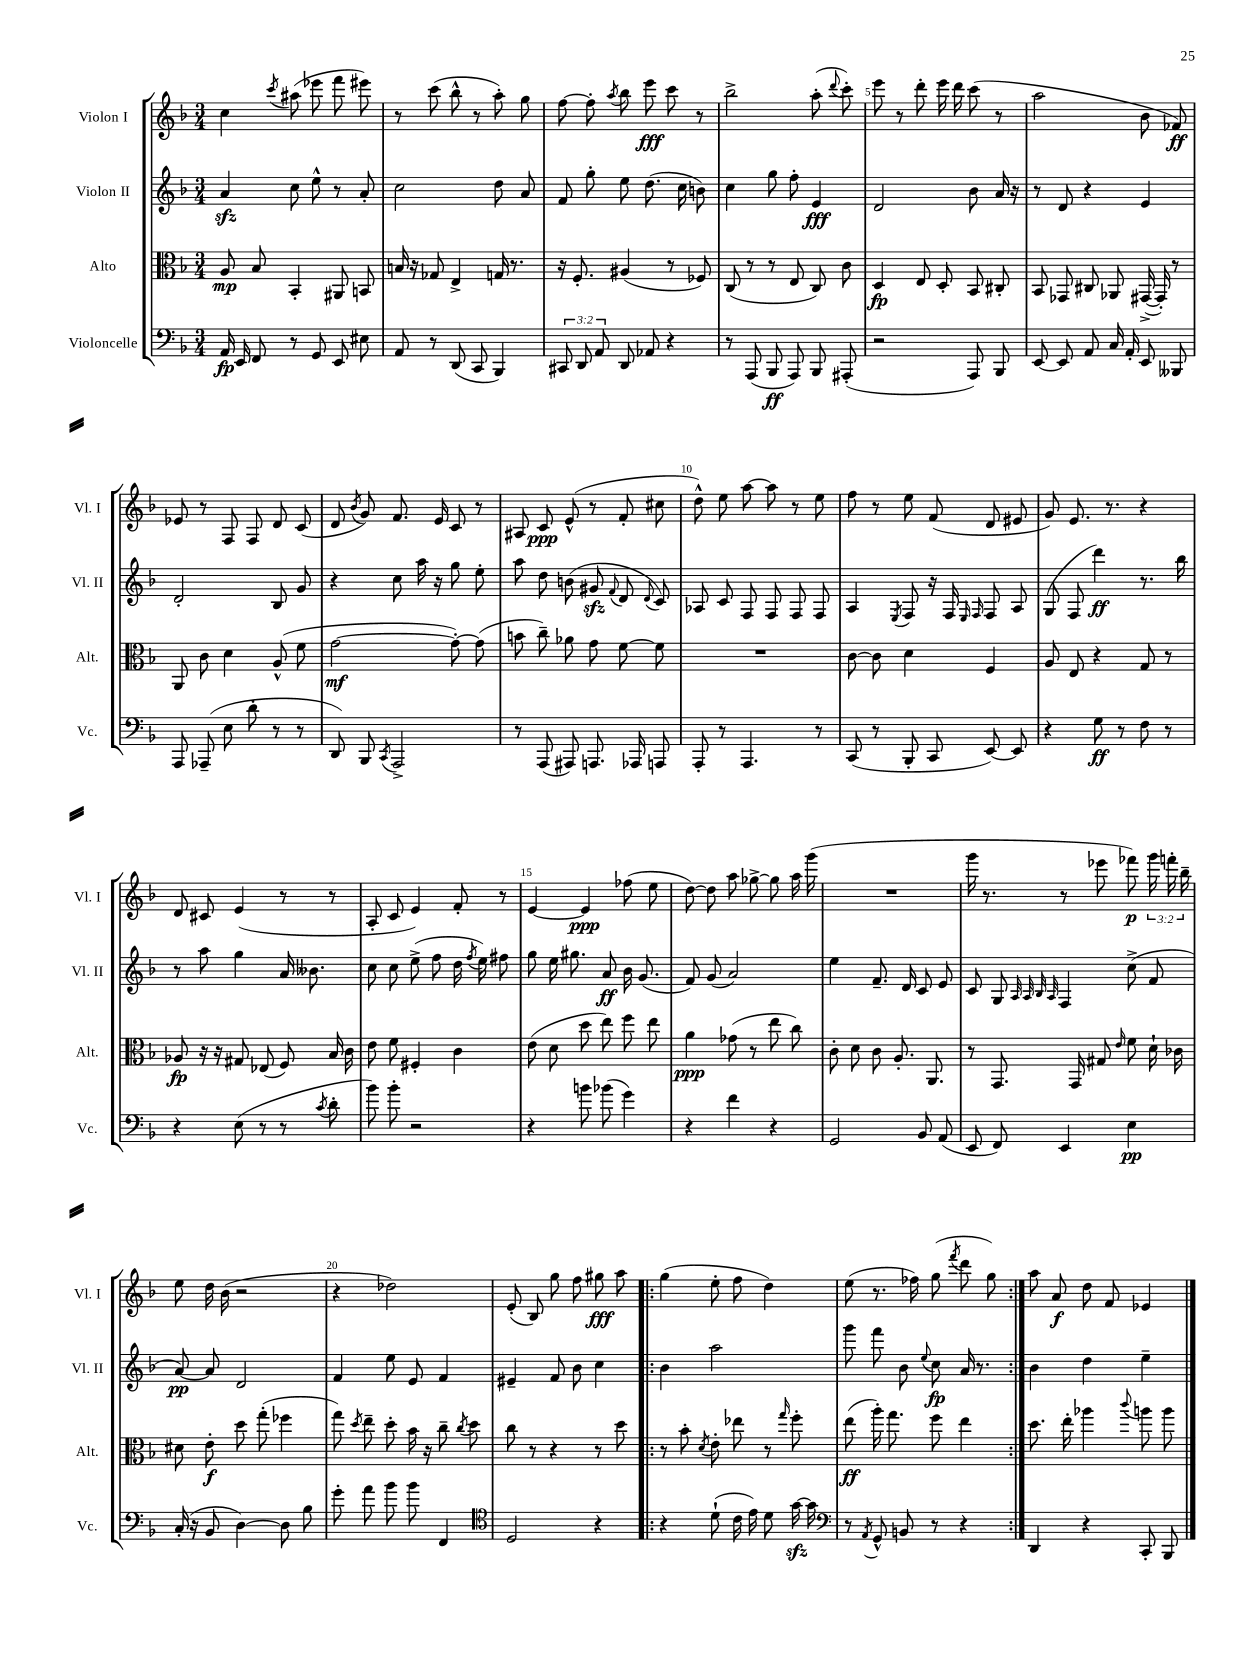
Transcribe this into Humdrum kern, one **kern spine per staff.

**kern	**kern	**kern	**kern
*staff4	*staff3	*staff2	*staff1
*clefF4	*clefC3	*clefG2	*clefG2
*k[b-]	*k[b-]	*k[b-]	*k[b-]
*M3/4	*M3/4	*M3/4	*M3/4
16AA/	8A/	4a/	4cc\
16EE/	.	.	.
8FF/	8B-/	.	.
.	.	.	8qccc/
8r	4BB-'/	8cc\	(8aa#\
8GG/	.	8ee^^\	8eee-\
8EE/	8AA#/	8r	8fff\
8E#\	8BB/	8a'/	8eee#\)
=	=	=	=
8AA/	16B/	2cc\	8r
.	16r	.	.
8r	8G-/	.	(8ccc\
(8DD/	4E^/	.	8bb-^^\
8CC/	.	.	8r
4BBB-/)	16G/	8dd\	8aa'\)
.	8.r	.	.
.	.	8a/	8gg\
=	=	=	=
12CC#/	16r	8f/	[8ff\
.	8.F'/	.	.
12DD/	.	.	.
.	.	8gg'\	8ff'\]
12AA/	.	.	.
.	.	.	8qaa/
8DD/	(4A#/	8ee\	8bb-\
8AA-/	.	(8.dd\	8eee\
4r	8r	.	8ccc\
.	.	16cc\	.
.	8F-/)	8b\)	8r
=	=	=	=
8r	(8C/	4cc\	2bb-^\
(8AAA/	8r	.	.
8BBB-/	8r	8gg\	.
8AAA/)	8E/	8ff'\	.
8BBB-/	8C/)	4e/	(8aa'\
.	.	.	8qqddd/
(8AAA#'/	8c\	.	8ccc'\)
=	=	=	=
2r	4D/	2d/	8eee\
.	.	.	8r
.	8E/	.	8ddd'\
.	8D'/	.	16eee\
.	.	.	16ddd\
8AAA/)	8BB-/	8b-\	(8ccc\
8BBB-/	8C#'/	16a/	8r
.	.	16r	.
=	=	=	=
[8EE/	8BB-/	8r	2aa\
8EE/]	8GG-/	8d/	.
8AA/	8C#/	4r	.
16C/	8AA-/	.	.
16AA'/	.	.	.
8EE/	([16GG#^/	4e/	8b-\
.	16GG#'/])	.	.
8BBB--/	8r	.	8f-/)
=	=	=	=
8AAA/	8AA/	2d'/	8e-/
(8AAA-~/	8c\	.	8r
8E\	4d\	.	8F/
8d'\	.	.	8F/
8r	(8A^^/	8B-/	8d/
8r	8f\	8g/	(8c/
=	=	=	=
8DD/)	[2g\	4r	8d/
.	.	.	8qb-/
8BBB-/	.	.	8g/)
8qCC/	.	.	.
2AAA^/	.	8cc\	8.f/
.	.	16aa\	.
.	.	16r	16e/
.	8g'\_)	8gg\	8c/
.	(8g\]	8ee'\	8r
=	=	=	=
8r	8b\	8aa\	8A#/
(8AAA/	8cc~\)	8dd\	8c/
8AAA#/)	8a-\	(8b\	(8e^^/
8.AAA/	8g\	8g#/	8r
.	.	8qqf/	.
.	[8f\	8d/	8f'/
16AAA-/	.	.	.
.	.	8qqd/	.
8AAA/	8f\]	8c/)	8cc#\
=	=	=	=
8AAA'/	2.r	8A-/	8dd^^\)
8r	.	8c/	8ee\
4.AAA/	.	8F/	[8aa\
.	.	8F/	8aa\]
.	.	8F/	8r
8r	.	8F/	8ee\
=	=	=	=
(8CC/	[8c\	4A/	8ff\
8r	8c\]	.	8r
.	.	8qE/	.
8BBB-'/	4d\	8F/	8ee\
8CC/	.	16r	(8f/
.	.	16F/	.
.	.	16qqE/	.
.	.	16qqF/	.
[8EE/)	4F/	8F/	8d/
8EE/]	.	8A/	8e#/
=	=	=	=
4r	8A/	(8G/	8g/)
.	8E/	8F/	8.e/
8G\	4r	4ddd\)	.
.	.	.	8.r
8r	.	.	.
8F\	8G/	8.r	4r
8r	8r	.	.
.	.	16bb-\	.
=	=	=	=
4r	8A-/	8r	8d/
.	16r	8aa\	8c#/
.	16r	.	.
(8E\	8G#/	4gg\	(4e/
8r	(8E-/	.	.
8r	8F/)	16a/	8r
.	.	8.b--\	.
8qc/	.	.	.
8d'\	16B-/	.	8r
.	16c\	.	.
=	=	=	=
8b-\)	8e\	8cc\	8A'/
8b-'\	8f\	8cc\	8c/
2r	4F#'/	(8ee^\	4e/)
.	.	8ff\	.
.	4c\	16dd\	8f'/
.	.	8qff/	.
.	.	16ee\)	.
.	.	8ff#\	8r
=	=	=	=
4r	(8e\	8gg\	[4e/
.	8d\	16ee\	.
.	.	8.gg#\	.
8b\	8dd\	.	4e/]
(8b-\	8ee\)	8a/	.
4g\)	8ff\	16b-\	(8ff-\
.	.	(8.g/	.
.	8ee\	.	8ee\
=	=	=	=
4r	4a\	8f/)	[8dd\)
.	.	(8g/	8dd\]
4f\	(8g-\	2a/)	8aa\
.	8r	.	[8gg-^\
4r	8ee\	.	8gg-\]
.	8cc\)	.	16aa\
.	.	.	(16ggg\
=	=	=	=
2GG/	8c'\	4ee\	2.r
.	8d\	.	.
.	8c\	8.f~/	.
.	8.A'/	.	.
.	.	16d/	.
8BB-/	.	8c/	.
.	8.AA/	.	.
(8AA/	.	8e/	.
=	=	=	=
8EE/	8r	8c/	16ggg\
.	.	.	8.r
8FF/)	8.GG/	8G/	.
.	.	32qqA/	.
.	.	32qqA/	.
.	.	32qqB-/	.
.	.	32qqA/	.
4EE/	.	4F/	8r
.	16GG/	.	.
.	8G#/	.	8eee-\
.	16qqe/	.	.
4E\	8f\	(8cc^\	8fff-\)
.	16d`\	8f/	24ggg\
.	.	.	24fff'\
.	16c-\	.	.
.	.	.	24bb-~\
=	=	=	=
(16C'/	8d#\	[8a/)	8ee\
16r	.	.	.
8BB-/	8e'\	8a/]	16dd\
.	.	.	(16b-\
[4D\)	8dd\	2d/	2r
.	(8gg'\	.	.
8D\]	4ff-\	.	.
8B-\	.	.	.
=	=	=	=
8g'\	8gg\)	4f/	4r
.	8qdd/	.	.
8a\	8ee~\	.	.
8b-\	8dd'\	8ee\	2dd-\)
8b-\	16b-\	8e/	.
.	16r	.	.
4FF/	8cc~\	4f/	.
.	8qcc/	.	.
.	8dd\	.	.
=	=	=	=
*clefC4	*	*	*
2D/	8cc\	4e#~/	(8e'/
.	8r	.	8B-/)
.	4r	8f/	8gg\
.	.	8b-\	8ff\
4r	8r	4cc\	8gg#\
.	8dd\	.	8aa\
=!|:	=!|:	=!|:	=!|:
4r	8r	4b-\	(4gg\
.	8b-'\	.	.
.	8qd/	.	.
(8d`\	8e'\	2aa\	8ee'\
16c\	8ee-\	.	8ff\
16e\)	.	.	.
8d\	8r	.	4dd\)
.	16qqgg/	.	.
[16g\	8ff'\	.	.
16g\]	.	.	.
=	=	=	=
*clefF4	*	*	*
8r	(8ee\	8ggg\	(8ee\
8qAA/	.	.	.
8GG^^/	16aa'\)	8fff\	8.r
.	8.gg\	.	.
8BB/	.	8b-\	.
.	.	.	16ff-\)
.	.	8qqee/	.
8r	8ff\	8cc\	(8gg\
.	.	.	8qfff/
4r	4ee\	16a/	8ddd\
.	.	8.r	.
.	.	.	8gg\)
=:|!	=:|!	=:|!	=:|!
4DD/	8.dd\	4b-\	8aa\
.	.	.	8a/
.	16ee'\	.	.
4r	4aa-\	4dd\	8dd\
.	.	.	8f/
.	8qqccc/	.	.
8CC'/	8aa\	4ee~\	4e-/
8BBB-/	8aa\	.	.
==	==	==	==
*-	*-	*-	*-
